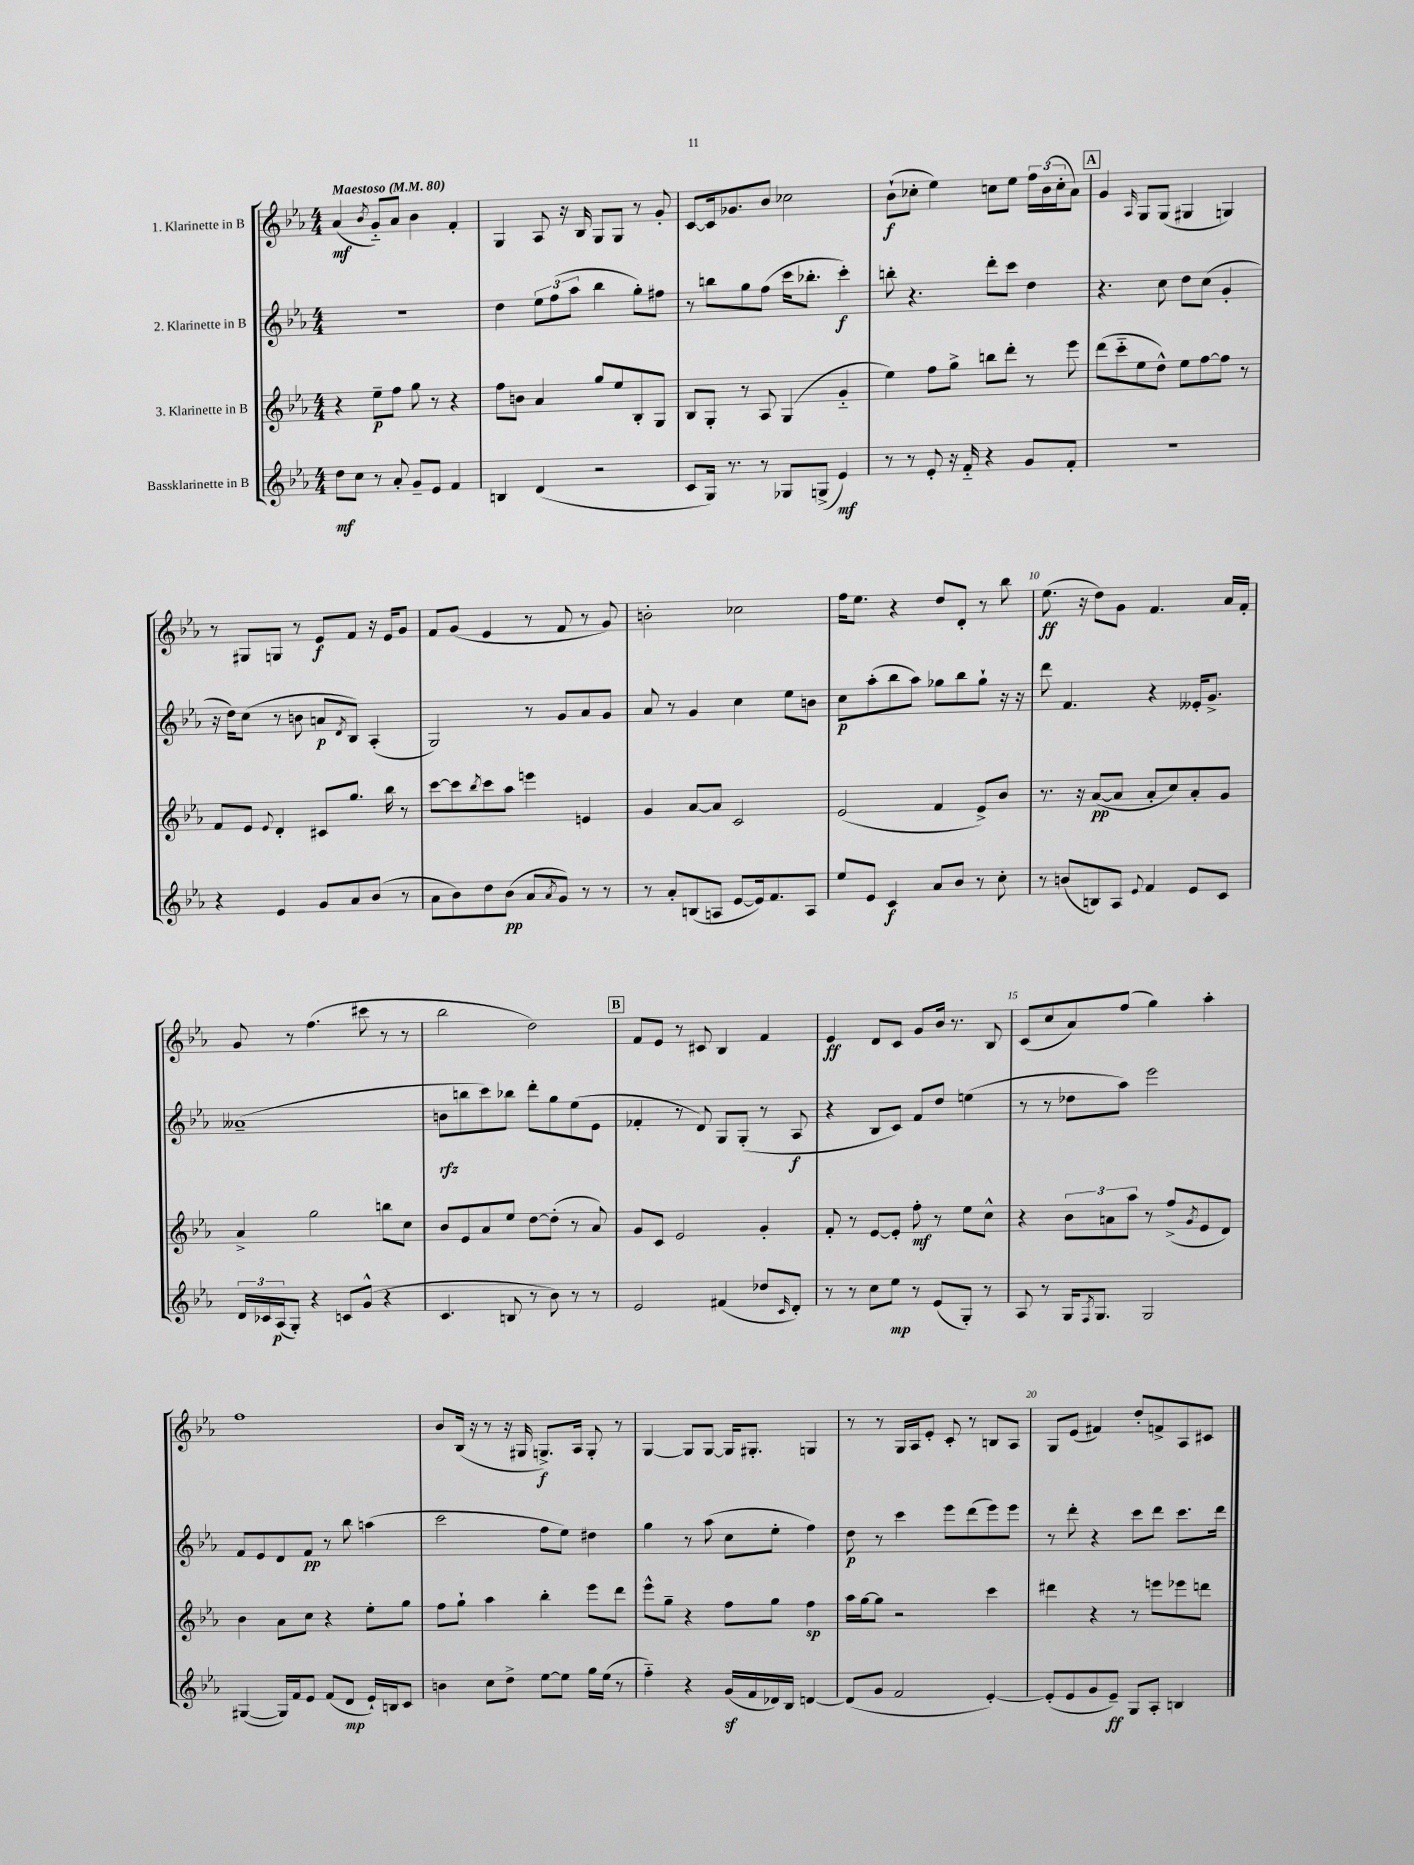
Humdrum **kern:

**kern	**dynam	**kern	**dynam	**kern	**dynam	**kern	**dynam
*part4	*part4	*part3	*part3	*part2	*part2	*part1	*part1
*staff4	*staff4	*staff3	*staff3	*staff2	*staff2	*staff1	*staff1
*I"Bassklarinette in B	*	*I"3. Klarinette in B	*	*I"2. Klarinette in B	*	*I"1. Klarinette in B	*
*clefG2	*	*clefG2	*	*clefG2	*	*clefG2	*
*k[b-e-a-]	*	*k[b-e-a-]	*	*k[b-e-a-]	*	*k[b-e-a-]	*
*M4/4	*	*M4/4	*	*M4/4	*	*M4/4	*
*MM80	*	*MM80	*	*MM80	*	*MM80	*
=1	=1	=1	=1	=1	=1	=1	=1
!	!	!	!	!	!	!LO:TX:a:B:t=Maestoso	!
8dd\L	mf	4r	.	1r	.	(4a-/	mf
8cc\J	.	.	.	.	.	.	.
.	.	.	.	.	.	8qb-/	.
8r	.	8ee-~\L	p	.	.	8g/L)	.
8a-'/	.	8ff\J	.	.	.	8a-/J	.
8g~/L	.	8gg\	.	.	.	4b-\	.
8e-/J	.	8r	.	.	.	.	.
4f/	.	4r	.	.	.	4f'/	.
=2	=2	=2	=2	=2	=2	=2	=2
4Bn/	.	8ff\L	.	4dd\	.	4G/	.
.	.	8bn\J	.	.	.	.	.
(4d/	.	4a-/	.	12ee-\L	.	8A-/	.
.	.	.	.	(12ff\	.	.	.
.	.	.	.	.	.	16r	.
.	.	.	.	12aa-\J	.	.	.
.	.	.	.	.	.	16B-/	.
2r	.	8gg/L	.	4bb-\	.	8G/L	.
.	.	8ee-/	.	.	.	8G/J	.
.	.	8B-'/	.	8gg'\L)	.	8r	.
.	.	8G/J	.	8ff#X\J	.	8g'/	.
=3	=3	=3	=3	=3	=3	=3	=3
8c/L	.	8B-/L	.	8r	.	[8c/L	.
16G/Jk)	.	8G'/J	.	8bbn\L	.	16c/k]	.
8.r	.	.	.	.	.	8.g-X/	.
.	.	8r	.	8gg\	.	.	.
8r	.	8A-/	.	(8ff\J	.	8b-/J	.
8G-X/L	.	(4G/	.	16ccc\KL	.	2cc-X\	.
.	.	.	.	8.bb-X'\J	.	.	.
(8Gn^/J	.	.	.	.	.	.	.
4e-/)	mf	4g/	.	4ccc'\)	f	.	.
=4	=4	=4	=4	=4	=4	=4	=4
8r	.	4ee-\)	.	8bbn'\	.	(8b-`\L	f
8r	.	.	.	4.r	.	8cc-X'\J	.
8e-'/	.	8ff\L	.	.	.	4ee-\)	.
16r	.	8gg^\J	.	.	.	.	.
16f/	.	.	.	.	.	.	.
4r	.	8bbn\L	.	8ddd'\L	.	8ccn\L	.
.	.	8ddd'\J	.	8ccc\J	.	8ee-\J	.
8g/L	.	8r	.	4dd\	.	24ff\LL	.
.	.	.	.	.	.	(24b-\	.
.	.	.	.	.	.	24cc'\J	.
8f'/J	.	8eee-\	.	.	.	8a-\J)	.
!!LO:REH:place=s1:t=A
=5	=5	=5	=5	=5	=5	=5	=5
1r	.	(8ddd\L	.	4.r	.	4g/	.
.	.	8ccc\	.	.	.	.	.
.	.	.	.	.	.	16qqA-/	.
.	.	8ee-\	.	.	.	8G/L	.
.	.	8dd^^\J)	.	8cc\	.	(8G/J	.
.	.	8ee-\L	.	8dd\L	.	4G#X/	.
.	.	[8ff\	.	(8cc\J	.	.	.
.	.	8ff\J]	.	4g'/	.	4Gn/)	.
.	.	8r	.	.	.	.	.
!!LO:LB:g=z
=6	=6	=6	=6	=6	=6	=6	=6
4r	.	8f/L	.	16r	.	8r	.
.	.	.	.	16dd\KL)	.	.	.
.	.	8e-/J	.	(8cc\J	.	8G#X/L	.
.	.	8qqe-/	.	.	.	.	.
4e-/	.	4d'/	.	8r	.	8Gn/J	.
.	.	.	.	8bn\	.	8r	.
8g/L	.	8c#X/L	.	8an/L	p	8e-/L	f
.	.	.	.	8qd/	.	.	.
8a-/	.	8.gg/J	.	8B-/J)	.	8f/J	.
(8b-/J	.	.	.	(4A-'/	.	16r	.
.	.	16bb-\	.	.	.	16e-/KL	.
8r	.	8r	.	.	.	8g/J	.
=7	=7	=7	=7	=7	=7	=7	=7
8a-\L	.	[8ccc\L	.	2G/)	.	8f/L	.
8b-\)	.	8ccc\]	.	.	.	(8g/J	.
.	.	8qbb-/	.	.	.	.	.
8dd\	.	8ccc\	.	.	.	4e-/	.
(8b-\J	pp	8aa-\J	.	.	.	.	.
8a-/L	.	4eeen\	.	8r	.	8r	.
8qa-/	.	.	.	.	.	.	.
8g/J)	.	.	.	8g/L	.	8f/	.
8r	.	4en/	.	8a-/	.	8r	.
8r	.	.	.	8g/J	.	8g/)	.
=8	=8	=8	=8	=8	=8	=8	=8
8r	.	4g/	.	8a-/	.	2bn'\	.
8a-'/L	.	.	.	8r	.	.	.
(8Bn/	.	[8a-/L	.	4g/	.	.	.
8An/J	.	8a-/J]	.	.	.	.	.
[8e-/L	.	2c/	.	4cc\	.	2cc-X\	.
16e-/k])	.	.	.	.	.	.	.
8.f/	.	.	.	.	.	.	.
.	.	.	.	8ee-\L	.	.	.
8A/J	.	.	.	8bn\J	.	.	.
=9	=9	=9	=9	=9	=9	=9	=9
8ee-/L	.	(2e-/	.	8cc\L	p	16ff\KL	.
.	.	.	.	.	.	8.ee-\J	.
8e-/J	.	.	.	(8aa-'\	.	.	.
4c/	f	.	.	8bb-\	.	4r	.
.	.	.	.	8aa-\J)	.	.	.
8a-/L	.	4f/	.	8gg-X\L	.	8dd/L	.
8b-/J	.	.	.	8bb-\	.	8d'/J	.
8r	.	8e-^/L)	.	8gg-`\J	.	8r	.
8cc'\	.	8b-/J	.	16r	.	8bb-\	.
.	.	.	.	16r	.	.	.
=10	=10	=10	=10	=10	=10	=10	=10
8r	.	8.r	.	8ddd\	.	(8.ee-\	ff
(8bn/L	.	.	.	4.f/	.	.	.
.	.	16r	.	.	.	16r	.
8Bn/)	.	([8a-/L	pp	.	.	8dd\L)	.
8A-/J	.	8a-/J]	.	.	.	8g\J	.
8qqe-/	.	.	.	.	.	.	.
4f/	.	8a-'/L	.	4r	.	4.f/	.
.	.	8cc/)	.	.	.	.	.
8e-/L	.	8a-'/	.	16e--X'/KL	.	.	.
.	.	.	.	8.g^/J	.	.	.
8c/J	.	8g/J	.	.	.	16a-/LL	.
.	.	.	.	.	.	16f'/JJ	.
!!LO:LB:g=z
=11	=11	=11	=11	=11	=11	=11	=11
24d/LL	.	4a-^/	.	(1a--X~	.	8g/	.
24c-X/	.	.	.	.	.	.	.
(24A-/J	p	.	.	.	.	.	.
8G'/J)	.	.	.	.	.	8r	.
4r	.	2gg\	.	.	.	(4.ff\	.
8cn/L	.	.	.	.	.	.	.
(8g^^/J	.	.	.	.	.	8ccc#X\	.
4r	.	8bbn\L	.	.	.	8r	.
.	.	8cc\J	.	.	.	8r	.
=12	=12	=12	=12	=12	=12	=12	=12
4.c/	.	8b-/L	.	8bn\L	rfz	2bb-\	.
.	.	8e-/	.	8bbn\	.	.	.
.	.	8a-/	.	8ccc\)	.	.	.
8Bn/	.	8ee-/J	.	8bb-X\J	.	.	.
8r	.	[8dd\L	.	8ddd'\L	.	2dd\)	.
8b-\)	.	(8dd'\J]	.	8gg\	.	.	.
8r	.	8r	.	(8ee-\	.	.	.
8r	.	8a-/)	.	8e-\J	.	.	.
!!LO:REH:place=s1:t=B
=13	=13	=13	=13	=13	=13	=13	=13
2e-/	.	8g/L	.	4f-X'/	.	8f/L	.
.	.	8c/J	.	.	.	8e-/J	.
.	.	2e-/	.	8r	.	8r	.
.	.	.	.	8d/)	.	8c#X/	.
(4f#X/	.	.	.	8G/L	.	4B-/	.
.	.	.	.	(8G'/J	.	.	.
8dd-X/L	.	4g'/	.	8r	.	4f/	.
16qqc/	.	.	.	.	.	.	.
8d'/J)	.	.	.	8A-/	f	.	.
=14	=14	=14	=14	=14	=14	=14	=14
8r	.	8f'/	.	4r	.	4e-/	ff
8r	.	8r	.	.	.	.	.
8cc\L	.	[8e-/L	.	8B-/L	.	8d/L	.
8ee-\J	mp	8e-'/J]	.	8c/J)	.	8c/J	.
8r	.	8ff'\	mf	8f/L	.	8g/L	.
(8e-/L	.	8r	.	8dd/J	.	16b-/Jk	.
.	.	.	.	.	.	8.r	.
8G'/J)	.	8ee-\L	.	(4een\	.	.	.
8r	.	8cc^^\J	.	.	.	8B-/	.
=15	=15	=15	=15	=15	=15	=15	=15
8A-/	.	4r	.	8r	.	(8c/L	.
8r	.	.	.	8r	.	8cc/	.
16G/KL	.	12b-\L	.	8dd-X\L	.	8a-/)	.
8qF/	.	.	.	.	.	.	.
8.G/J	.	.	.	.	.	.	.
.	.	12an\	.	.	.	.	.
.	.	.	.	8aa-\J)	.	(8ff/J	.
.	.	12aa-\J	.	.	.	.	.
2G/	.	8r	.	2eee-\	.	4gg\)	.
.	.	(8ff^/L	.	.	.	.	.
.	.	8qg/	.	.	.	.	.
.	.	8e-/	.	.	.	4aa-'\	.
.	.	8d/J)	.	.	.	.	.
!!LO:LB:g=z
=16	=16	=16	=16	=16	=16	=16	=16
([4G#X/	.	4b-\	.	8f/L	.	1ff	.
.	.	.	.	8e-/	.	.	.
16G#/LL])	.	8a-\L	.	8d/	.	.	.
16f/J	.	.	.	.	.	.	.
8e-/J	.	8cc\J	.	8f/J	pp	.	.
(8f/L	.	4r	.	8r	.	.	.
8d/J	mp	.	.	8bb-\	.	.	.
16e-`/LL)	.	8ee-'\L	.	(4aan\	.	.	.
16Bn/J	.	.	.	.	.	.	.
8c/J	.	8gg\J	.	.	.	.	.
=17	=17	=17	=17	=17	=17	=17	=17
4bn\	.	8ff\L	.	2ccc\	.	8b-/L	.
.	.	8gg`\J	.	.	.	(16B-/Jk	.
.	.	.	.	.	.	16r	.
8cc\L	.	4aa-\	.	.	.	8r	.
8dd^\J	.	.	.	.	.	16r	.
.	.	.	.	.	.	16G#X/	.
[8ee-\L	.	4bb-'\	.	8ff\L	.	8.Gn^/L)	f
8ee-\J]	.	.	.	8ee-\J)	.	.	.
.	.	.	.	.	.	16A-/Jk	.
16gg\LL	.	8eee-\L	.	4dd#X\	.	8G'/	.
(16ee-\JJ	.	.	.	.	.	.	.
8r	.	8ddd\J	.	.	.	8r	.
=18	=18	=18	=18	=18	=18	=18	=18
4ff\)	.	8eee-^^\L	.	4gg\	.	[4G/	.
.	.	8gg~\J	.	.	.	.	.
4r	.	4r	.	8r	.	8G/L]	.
.	.	.	.	(8aa-\	.	[8G/J	.
(16gz/LL	.	8ff\L	.	8cc\L	.	16G/KL]	.
16f/	.	.	.	.	.	8.G#X'/J	.
16d-X/)	.	8gg\J	.	8ee-'\J	.	.	.
16B-/JJ	.	.	.	.	.	.	.
[4dn/	.	4ff\	sp	4ff\)	.	4Gn/	.
=19	=19	=19	=19	=19	=19	=19	=19
(8d/L]	.	16aa-\LL	.	8dd\	p	8r	.
.	.	[16gg\J	.	.	.	.	.
8g/J	.	8gg\J]	.	8r	.	8r	.
2f/	.	2r	.	4ccc\	.	16G/LL	.
.	.	.	.	.	.	16A-/J	.
.	.	.	.	.	.	8e-'/J	.
.	.	.	.	8eee-\L	.	8c'/	.
.	.	.	.	(8ddd\	.	8r	.
[4e-'/)	.	4ccc\	.	8eee-\)	.	8Bn/L	.
.	.	.	.	8eee-\J	.	8A-/J	.
=20	=20	=20	=20	=20	=20	=20	=20
(8e-'/L]	.	4ddd#X\	.	8r	.	8G/L	.
8e-/	.	.	.	8ddd'\	.	(8e-/J	.
8g/	.	4r	.	4r	.	4f#X/)	.
8e-~/J)	ff	.	.	.	.	.	.
8G/L	.	8r	.	8ccc\L	.	8dd'/L	.
8A-'/J	.	8eeen\L	.	8ddd\J	.	8fn^/	.
4Bn/	.	8eee-X\	.	8.ccc\L	.	8A-/	.
.	.	8dddn\J	.	.	.	8c#X/J	.
.	.	.	.	16ddd\Jk	.	.	.
==	==	==	==	==	==	==	==
*-	*-	*-	*-	*-	*-	*-	*-
